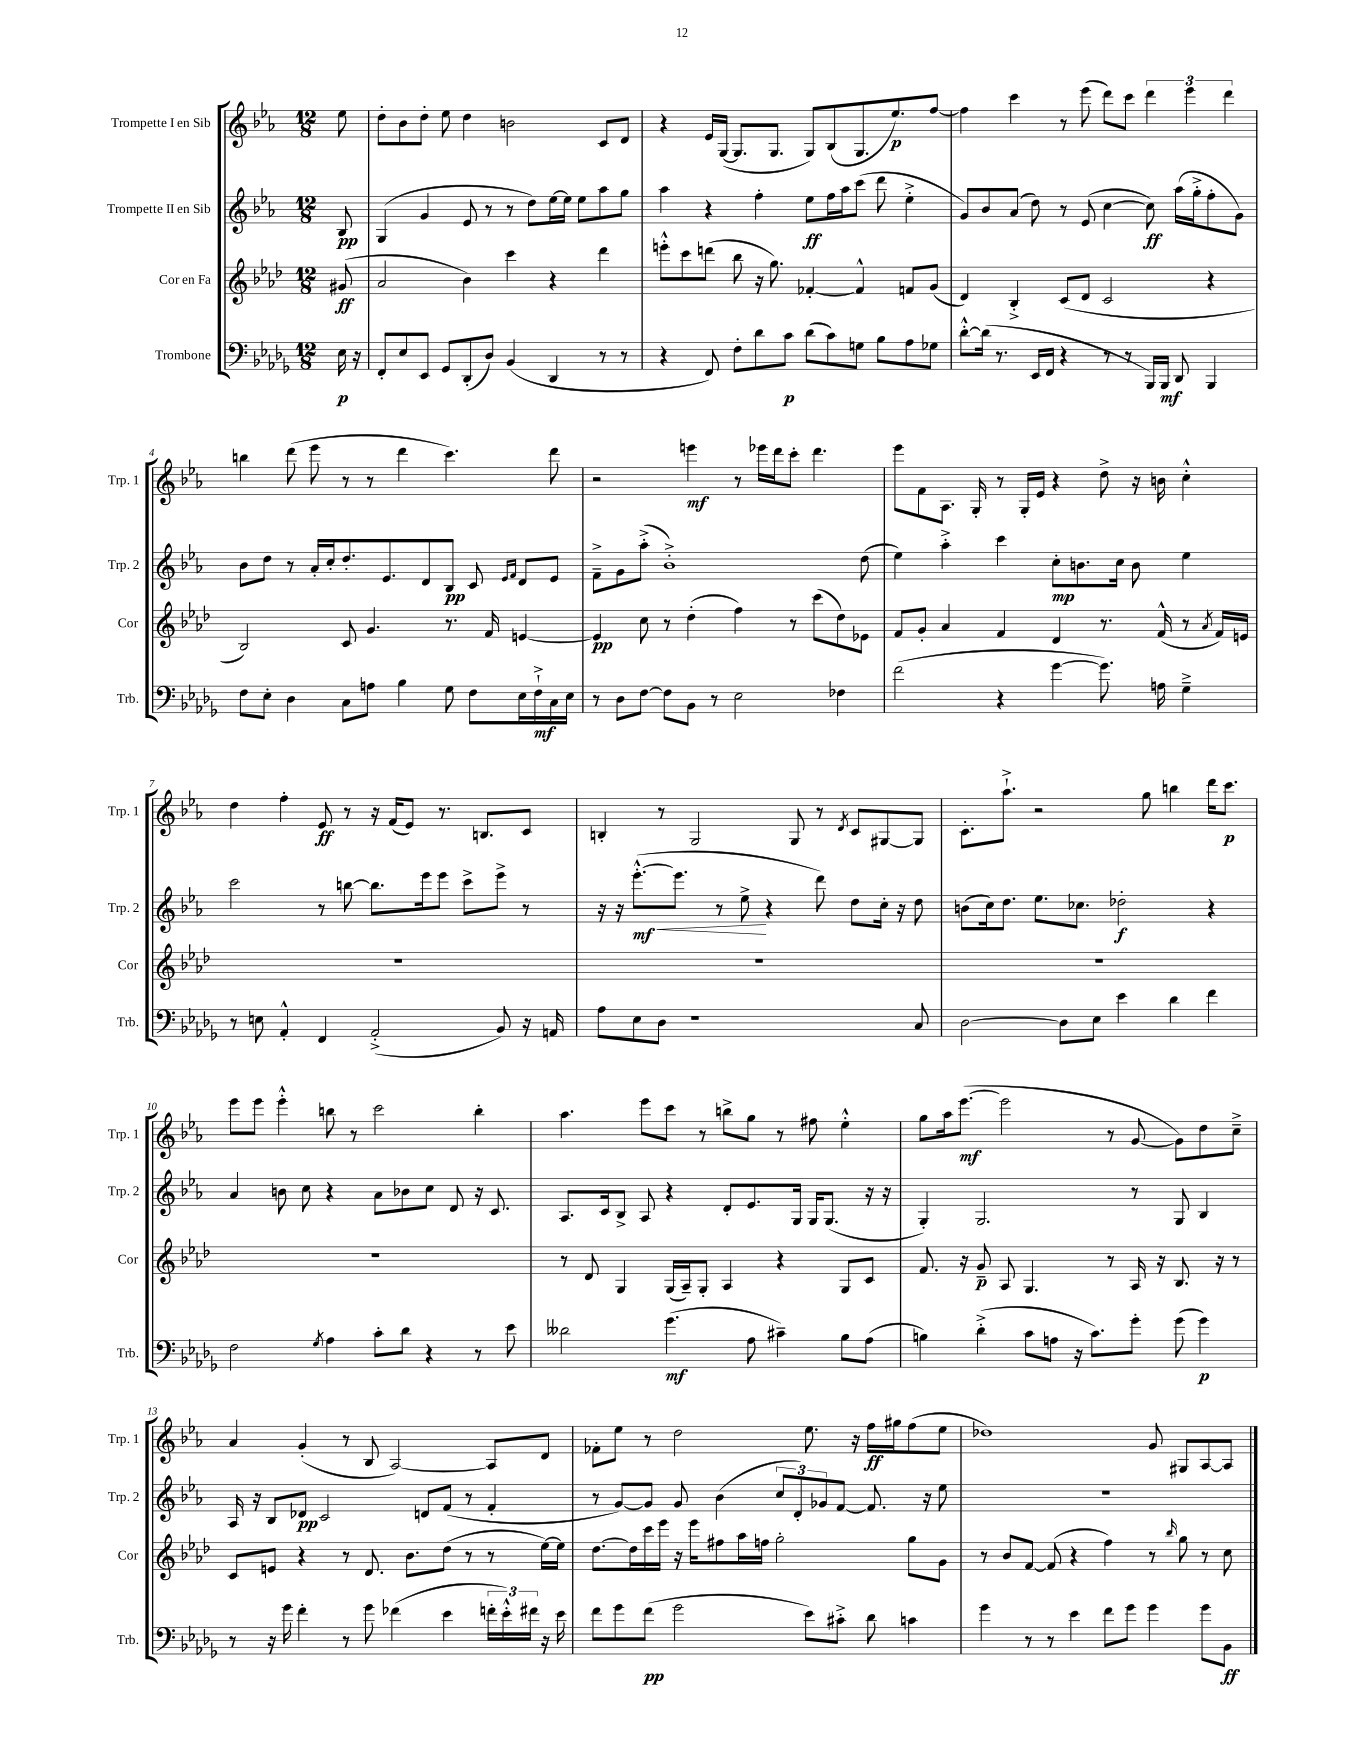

**kern	**kern	**kern	**kern
*staff4	*staff3	*staff2	*staff1
*clefF4	*clefG2	*clefG2	*clefG2
*k[b-e-a-d-g-]	*k[b-e-a-d-]	*k[b-e-a-]	*k[b-e-a-]
*M12/8	*M12/8	*M12/8	*M12/8
16E-	(8g#	8B-	8ee-
16r	.	.	.
=	=	=	=
8FF'	2a-	(4G	8dd'
8E-	.	.	8b-
8EE-	.	4g	8dd'
8GG-	.	.	8ee-
(8DD-'	4b-)	8e-	4dd
8D-)	.	8r	.
(4BB-	4ccc	8r	2b
.	.	8dd)	.
4DD-	4r	[16ee-	.
.	.	16ee-]	.
.	.	8ee-	.
8r	4ddd-	8aa-	8c
8r	.	8gg	8d
=	=	=	=
4r	8eee'^^	4aa-	4r
.	8ccc	.	.
8FF)	(8ddd	4r	16e-
.	.	.	([16G
8F'	8bb-	.	8.G]
8d-	16r	4ff'	.
.	8.gg)	.	8.G
8c	.	.	.
(8d-	[4f-'	8ee-	8G)
8c)	.	16ff	(8B-
.	.	16aa-	.
8G	4f-^^]	(8ccc	8.G
8B-	.	8ddd	.
.	.	.	8.ee-)
8A-	8f	4ee-'^	.
8G-	(8g	.	[8ff
=	=	=	=
[8d-'^^	4d-)	8g)	4ff]
(16d-]	.	8b-	.
8.r	.	.	.
.	4B-'^	(8a-	4ccc
16EE-	.	8dd)	.
16FF	.	.	.
4r	(8c	8r	8r
.	8d-	(8e-	(8eee-
8r	2c	[4cc	8ddd)
8r	.	.	8ccc
16BBB-)	.	8cc])	6ddd
16BBB-	.	.	.
8DD-	.	(16aa-	.
.	.	.	6eee-
.	.	16gg'^	.
4BBB-	4r	8ff'	.
.	.	.	6ddd
.	.	8g)	.
=	=	=	=
8F	2B-)	8b-	4bb
8E-'	.	8dd	.
4D-	.	8r	(8ddd
.	.	16a-'	8eee-
.	.	16cc'	.
8C	8c	8.dd'	8r
8A	4.g	.	8r
.	.	8.e-	.
4B-	.	.	4ddd
.	.	8d	.
8G-	8.r	8B-	4.ccc)
8F	.	8c	.
.	16f	.	.
.	.	16qqe-	.
.	.	16qqf	.
16E-	[4e	8d	.
16F`^	.	.	.
16C	.	8e-	8ddd
16E-	.	.	.
=	=	=	=
8r	4e]	8f~^	2r
8D-	.	8g	.
[8F	8cc	(8aa-'^	.
8F]	8r	1b-'^)	.
8BB-	(4dd-'	.	4eee
8r	.	.	.
2E-	4ff)	.	8r
.	.	.	16eee-
.	.	.	16ddd
.	8r	.	8ccc'
.	(8ccc	.	4.ddd
4F-	8dd-)	.	.
.	8e-	(8dd	.
=	=	=	=
(2f	8f	4ee-)	8eee-
.	8g'	.	8f
.	4a-	4aa-'^	8.A-
.	.	.	16G'
4r	4f	4ccc	8r
.	.	.	16G'
.	.	.	16e-
[4g-	4d-	8cc'	4r
.	.	8.b	.
8.g-])	8.r	.	8dd^
.	.	16cc	.
.	.	8b	16r
16A	(16f^^	.	16b
4G-~^	8r	4ee-	4cc'^^
.	8qa-	.	.
.	16f)	.	.
.	16e	.	.
=	=	=	=
8r	1.r	2ccc	4dd
8E	.	.	.
4AA-'^^	.	.	4ff'
4FF	.	8r	8e-
.	.	[8bb	8r
(2AA-'^	.	8.bb]	16r
.	.	.	(16f
.	.	.	8e-)
.	.	16eee-	.
.	.	8eee-	8.r
.	.	8ccc^	.
.	.	.	8.B
8BB-)	.	8eee-^	.
16r	.	8r	8c
16AA	.	.	.
=	=	=	=
8A-	1.r	16r	4B'
.	.	16r	.
8E-	.	([8.eee-'^^	.
8D-	.	.	8r
.	.	8.eee-]	.
1r	.	.	2G
.	.	8r	.
.	.	8ee-^	.
.	.	4r	.
.	.	.	8G
.	.	8ddd)	8r
.	.	.	8qd
.	.	8dd	8c
.	.	16cc'	[8G#
.	.	16r	.
8C	.	8dd	8G#]
=	=	=	=
[2D-	1.r	(8b	8.c'
.	.	16cc)	.
.	.	8.dd	8.aa-`^
.	.	8.ee-	2r
8D-]	.	.	.
.	.	8.cc-	.
8E-	.	.	.
4e-	.	2dd-'	.
.	.	.	8gg
4d-	.	.	4bb
4f	.	4r	16ddd
.	.	.	8.ccc
=	=	=	=
2F	1.r	4a-	8eee-
.	.	.	8eee-
.	.	8b	4eee-'^^
.	.	8cc	.
8qG-	.	.	.
4A-	.	4r	8bb
.	.	.	8r
8c'	.	8a-	2ccc
8d-	.	8b-	.
4r	.	8cc	.
.	.	8d	.
8r	.	16r	4bb'
.	.	8.c	.
8e-	.	.	.
=	=	=	=
2d--	8r	8.A-	4.aa-
.	8d-	.	.
.	.	16c	.
.	4G	8B-^	.
.	.	8A-	8eee-
(4.g-	(16G	4r	8ccc
.	16A-~)	.	.
.	8G'	.	8r
.	4A-	8d'	8bb^
8A-	.	8.e-	8gg
4c#~)	4r	.	8r
.	.	16G	.
.	.	16G	8ff#
.	.	(8.G	.
8B-	8G	.	4ee-'^^
(8A-	8c	16r	.
.	.	16r	.
=	=	=	=
4B)	8.f	4G')	8gg
.	.	.	16aa-
.	16r	.	([8.eee-
(4d-'^	8g~	2.G	.
.	8A-	.	2eee-]
8c	4.G	.	.
8A	.	.	.
16r	.	.	.
8.c)	.	.	.
.	8r	.	8r
8g-'	16A-	8r	[8g
.	16r	.	.
(8g-	8.B-	8G	8g])
4g-)	.	4B-	8dd
.	16r	.	.
.	8r	.	8cc~^
=	=	=	=
8r	8c	16A-	4a-
.	.	16r	.
16r	8e	8B-	.
16g-	.	.	.
4f'	4r	8d-	(4g'
.	.	2c	.
8r	8r	.	8r
8g-	8.d-	.	8B-
(4f-	.	.	[2A-)
.	8.b-	.	.
.	.	8d	.
4e-	(8dd-	(8f	.
.	8r	8r	.
24f'	8r	4f'	8A-]
24e-'^^)	.	.	.
24f#	.	.	.
16r	[16ee-)	.	8d
16e-	16ee-]	.	.
=	=	=	=
8f	[8.dd-	8r	8f-'
8g-	.	[8g)	8ee-
.	16dd-]	.	.
(8f	16ccc	8g]	8r
.	16eee-	.	.
2g-	16r	8g	2dd
.	16eee-	.	.
.	8ff#	(4b-	.
.	16aa-	.	.
.	16ff	.	.
.	2gg'	12cc	.
.	.	12d')	.
8e-)	.	.	8.ee-
.	.	12g-	.
8c#'^	.	[8f	.
.	.	.	16r
8d-	.	8.f]	16ff
.	.	.	16gg#
4c	8gg	.	(8ff
.	.	16r	.
.	8g	8ee-	8ee-
=	=	=	=
4g-	8r	1.r	1dd-)
.	8b-	.	.
8r	[8f	.	.
8r	(8f]	.	.
4e-	4r	.	.
8f	4ff)	.	.
8g-	.	.	.
4g-	8r	.	8g
.	16qqbb-	.	.
.	8gg	.	8G#
8g-	8r	.	[8A-
8BB-	8cc	.	8A-]
==	==	==	==
*-	*-	*-	*-
